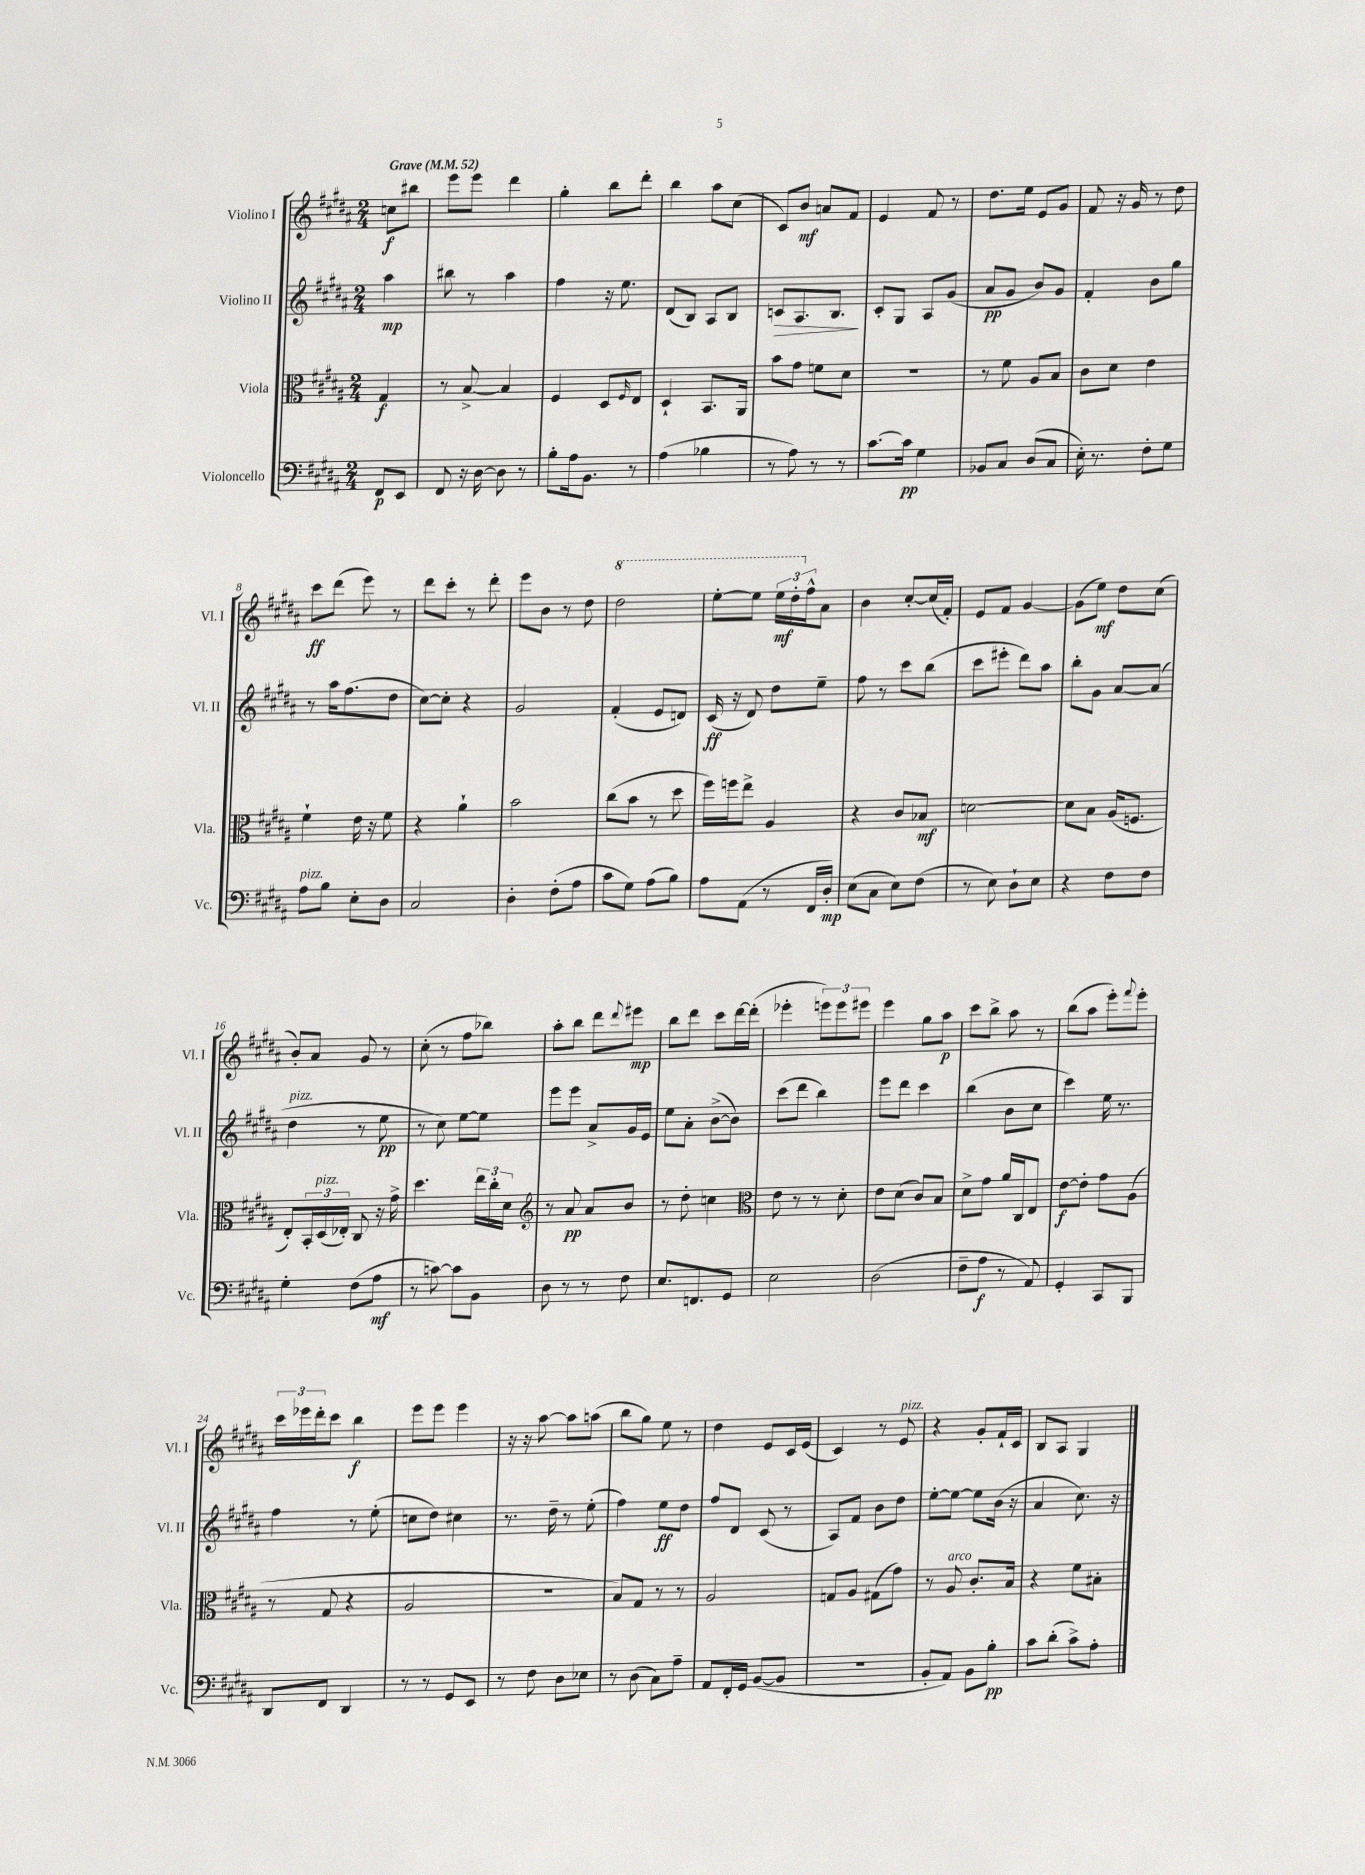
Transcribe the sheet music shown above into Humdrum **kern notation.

**kern	**kern	**kern	**kern
*staff4	*staff3	*staff2	*staff1
*clefF4	*clefC3	*clefG2	*clefG2
*k[f#c#g#d#a#]	*k[f#c#g#d#a#]	*k[f#c#g#d#a#]	*k[f#c#g#d#a#]
*M2/4	*M2/4	*M2/4	*M2/4
*MM52	*MM52	*MM52	*MM52
8FF#/L	4G#/	4aa#\	8cc\L
8EE/J	.	.	8bb#\J
=	=	=	=
8FF#/	8r	8bb#\	8eee\L
16r	[8B^/	8r	8eee\J
[16D#\	.	.	.
8D#\]	4B/]	4aa#\	4ddd#\
8r	.	.	.
=	=	=	=
8B'\L	4F#/	4ff#\	4gg#'\
16A#\k	.	.	.
8.BB\J	.	.	.
.	8D#/L	16r	8bb\L
.	.	8.ee\	.
.	16qqF#/	.	.
8r	8E/J	.	8ddd#'\J
=	=	=	=
(4A#\	4D#`/	(8d#/L	4bb\
.	.	8B/J)	.
4B-\	8.BB/L	8A#/L	8aa#\L
.	.	8B/J	(8cc#\J
.	16AA#/Jk	.	.
=	=	=	=
8r	8b\L	8c/L	8c#/L)
8A#\)	8g#\J	8.A#/	8b/J
8r	8f\L	.	8a/L
.	.	8.B/J	.
8r	8d#\J	.	8f#/J
=	=	=	=
[8.c#\L	2r	8c#'/L	4e/
.	.	8G#/J	.
16c#\]Jk	.	.	.
4G#\	.	8A#/L	8f#/
.	.	(8g#/J	8r
=	=	=	=
8BB-/L	8r	8a#/L	8.dd#\L
8C#/J	8f#\	8g#/J	.
.	.	.	16ee\Jk
(8D#/L	8A#/L	8b/L)	8e/L
8C#/J	8B/J	8g#/J	8g#/J
=	=	=	=
16E'\)	8c#\L	4f#'/	8f#/
8.r	.	.	.
.	8d#\J	.	16r
.	.	.	16g#/
8F#'\L	4e\	8b\L	8r
8G#\J	.	8gg#\J	8dd#\
=	=	=	=
8A#\L	4f#`\	8r	8ccc#\L
8B\J	.	16aa#\LK	(8ddd#\J
.	.	(8.ff#\	.
8E'\L	16e\	.	8eee\)
.	16r	.	.
8D#\J	8f#\	8dd#\J	8r
=	=	=	=
2C#/	4r	[8cc#\L)	8ddd#\L
.	.	8cc#'\]J	8ccc#'\J
.	4a#`\	4r	8r
.	.	.	8ddd#'\
=	=	=	=
4D#'\	2b\	2g#/	8eee\L
.	.	.	8b\J
(8F#'\L	.	.	8r
8A#\J	.	.	8dd#\
=	=	=	=
8c#\L	(8cc#\L	(4f#'/	2ddd#\
8G#\J)	8b\J	.	.
(8A#\L	8r	8e/L	.
8B\J)	8dd#\	8d/J)	.
=	=	=	=
8A#\L	16ff#\LL)	(16c#/	[8eee'\L
.	16ff\J	16r	.
(8AA#\J	8ee^\J	8d#/)	8eee\]J
8r	4A#/	8dd#\L	24eee\LL
.	.	.	24ddd#'\
.	.	.	24ff#^^\J
16FF#/LL	.	8ee~\J	8a#\J
16D#'/JJ)	.	.	.
=	=	=	=
(8E\L	4r	8ff#\	4b\
8C#\J	.	8r	.
8E\L)	8c#/L	8ccc#\L	[8cc#'/L
(8F#\J	8B-/J	(8bb\J	(16cc#/]L
.	.	.	16f#'/JJ)
=	=	=	=
8r	[2d\	8ccc#\L	8e/L
8E\)	.	8eee#'\J	8f#/J
8D#`\L	.	8ddd#\L)	[4g#/
8E\J	.	8aa#\J	.
=	=	=	=
4r	8d\]L	8bb'\L	(8g#\]L
.	8B\J	8g#\J	8ee\J)
8F#\L	(16A#/LK	[8a#/L	8dd#\L
.	8.F/J	.	.
8F#\J	.	(8a#/]J	(8cc#\J
=	=	=	=
4G#'\	8E'/L)	4dd#\	8b'/L)
.	24BB'/L	.	8a#/J
.	(24D#/	.	.
.	24E-'/JJ)	.	.
(8F#\L	8C#/	8r	8g#/
8A#\J	16r	8ee\	8r
.	16g#^\	.	.
=	=	=	=
8r	4.dd#\	8r	(8cc#'\
[8c\)	.	8cc#\)	8r
8c\]L	.	[8ee\L	8ff#\L
8BB\J	24ee\LL	8ee\]J	8bb-\J)
.	24cc#'\	.	.
.	24d#\JJ	.	.
=	=	=	=
*	*clefG2	*	*
8D#\	8r	8eee\L	8aa#'\L
8r	8a#/	8eee\J	8bb\J
8r	8a#/L	8a#^/L	8ddd#\L
.	.	.	8qqddd#/
8F#\	8b/J	16g#/L	8eee#\J
.	.	16e/JJ	.
=	=	=	=
8.E/L	8r	8ee\L	8bb\L
.	8dd#'\	8a#'\J	8ddd#\J
8.FF/	.	.	.
.	4cc\	([8b^\L	8ccc#\L
8GG#/J	.	8b\]J)	[16ddd#\L
.	.	.	(16ddd#'\]JJ
=	=	=	=
*	*clefC3	*	*
2E\	8e\	(8ccc#\L	4eee-'\
.	8r	8ddd#\J	.
.	8r	4bb\)	12eee\L)
.	.	.	12eee\
.	8d#'\	.	.
.	.	.	12eee#\J
=	=	=	=
(2D#\	8e\L	8eee\L	4eee\
.	(8d#\J	8ddd#\J	.
.	8c#/L)	4ccc#\	8gg#\L
.	8B/J	.	8aa#\J
=	=	=	=
8F#~\L	8d#^\L	(4bb\	8ccc#\L
8A#\J	8g#\J	.	8bb^\J
8r	16a#/LL	8b\L	8aa#\
.	16C#/J	.	.
8AA#/)	8E/J	8cc#\J	8r
=	=	=	=
4GG#'/	[8e\L	4ccc#\)	(8bb\L
.	8e'\]J	.	8aa#\J
8CC#/L	8g#\L	16ee\	8eee'\L)
.	.	8.r	.
.	.	.	8qqfff#/
8BBB/J	(8A#\J	.	8eee'\J
=	=	=	=
8DD#/L	8r	4ff#\	24ccc#\LL
.	.	.	24eee-\
.	.	.	24ddd#'\J
8FF#/J	8G#/	.	8ccc#\J
4DD#/	4r	8r	4bb\
.	.	(8ee'\	.
=	=	=	=
8r	2A#/	8cc\L	8eee\L
8r	.	8dd#\J)	8eee\J
8GG#/L	.	4cc#\	4eee\
8EE/J	.	.	.
=	=	=	=
8r	2r	8.r	16r
.	.	.	16r
8F#\	.	.	[8aa#\
.	.	16dd#~\	.
8D#\L	.	8r	8aa#\]L
8E-\J	.	(8ee'\	(8aa\J
=	=	=	=
8r	8B/L)	4ff#\)	8bb\L
(8D#\	8G#/J	.	8gg#\J)
8C#\L)	8r	8ee\L	8ee\
8A#~\J	8r	8dd#\J	8r
=	=	=	=
8AA#/L	2A#/	8ff#/L	4dd#\
16FF#'/L	.	8d#/J	.
16GG#/JJ	.	.	.
([8BB/L	.	(8c#/	8e/L
8BB/]J	.	8r	16c#/L
.	.	.	(16e/JJ
=	=	=	=
2r	8G/L	8A#/L)	4c#/)
.	8A#/J	8f#/J	.
.	(8G#\L	8b\L	8r
.	8g#\J)	8dd#\J	8e/
=	=	=	=
8BB'/L	8r	[8ee'\L	4r
8AA#/J)	8A#/	8ee\_J	.
8BB\L	8.c#'/L	8ee\]L	8g#'/L
8B'\J	.	(16b\Jk	16f#`/L
.	16B/Jk	16r	16c#/JJ
=	=	=	=
8c#\L	4r	4a#/	8B/L
(8d#'\J	.	.	8A#/J
8c#^\L)	8f#\L	8.cc#\)	4G#/
8A#'\J	8B#'\J	.	.
.	.	16r	.
==	==	==	==
*-	*-	*-	*-
